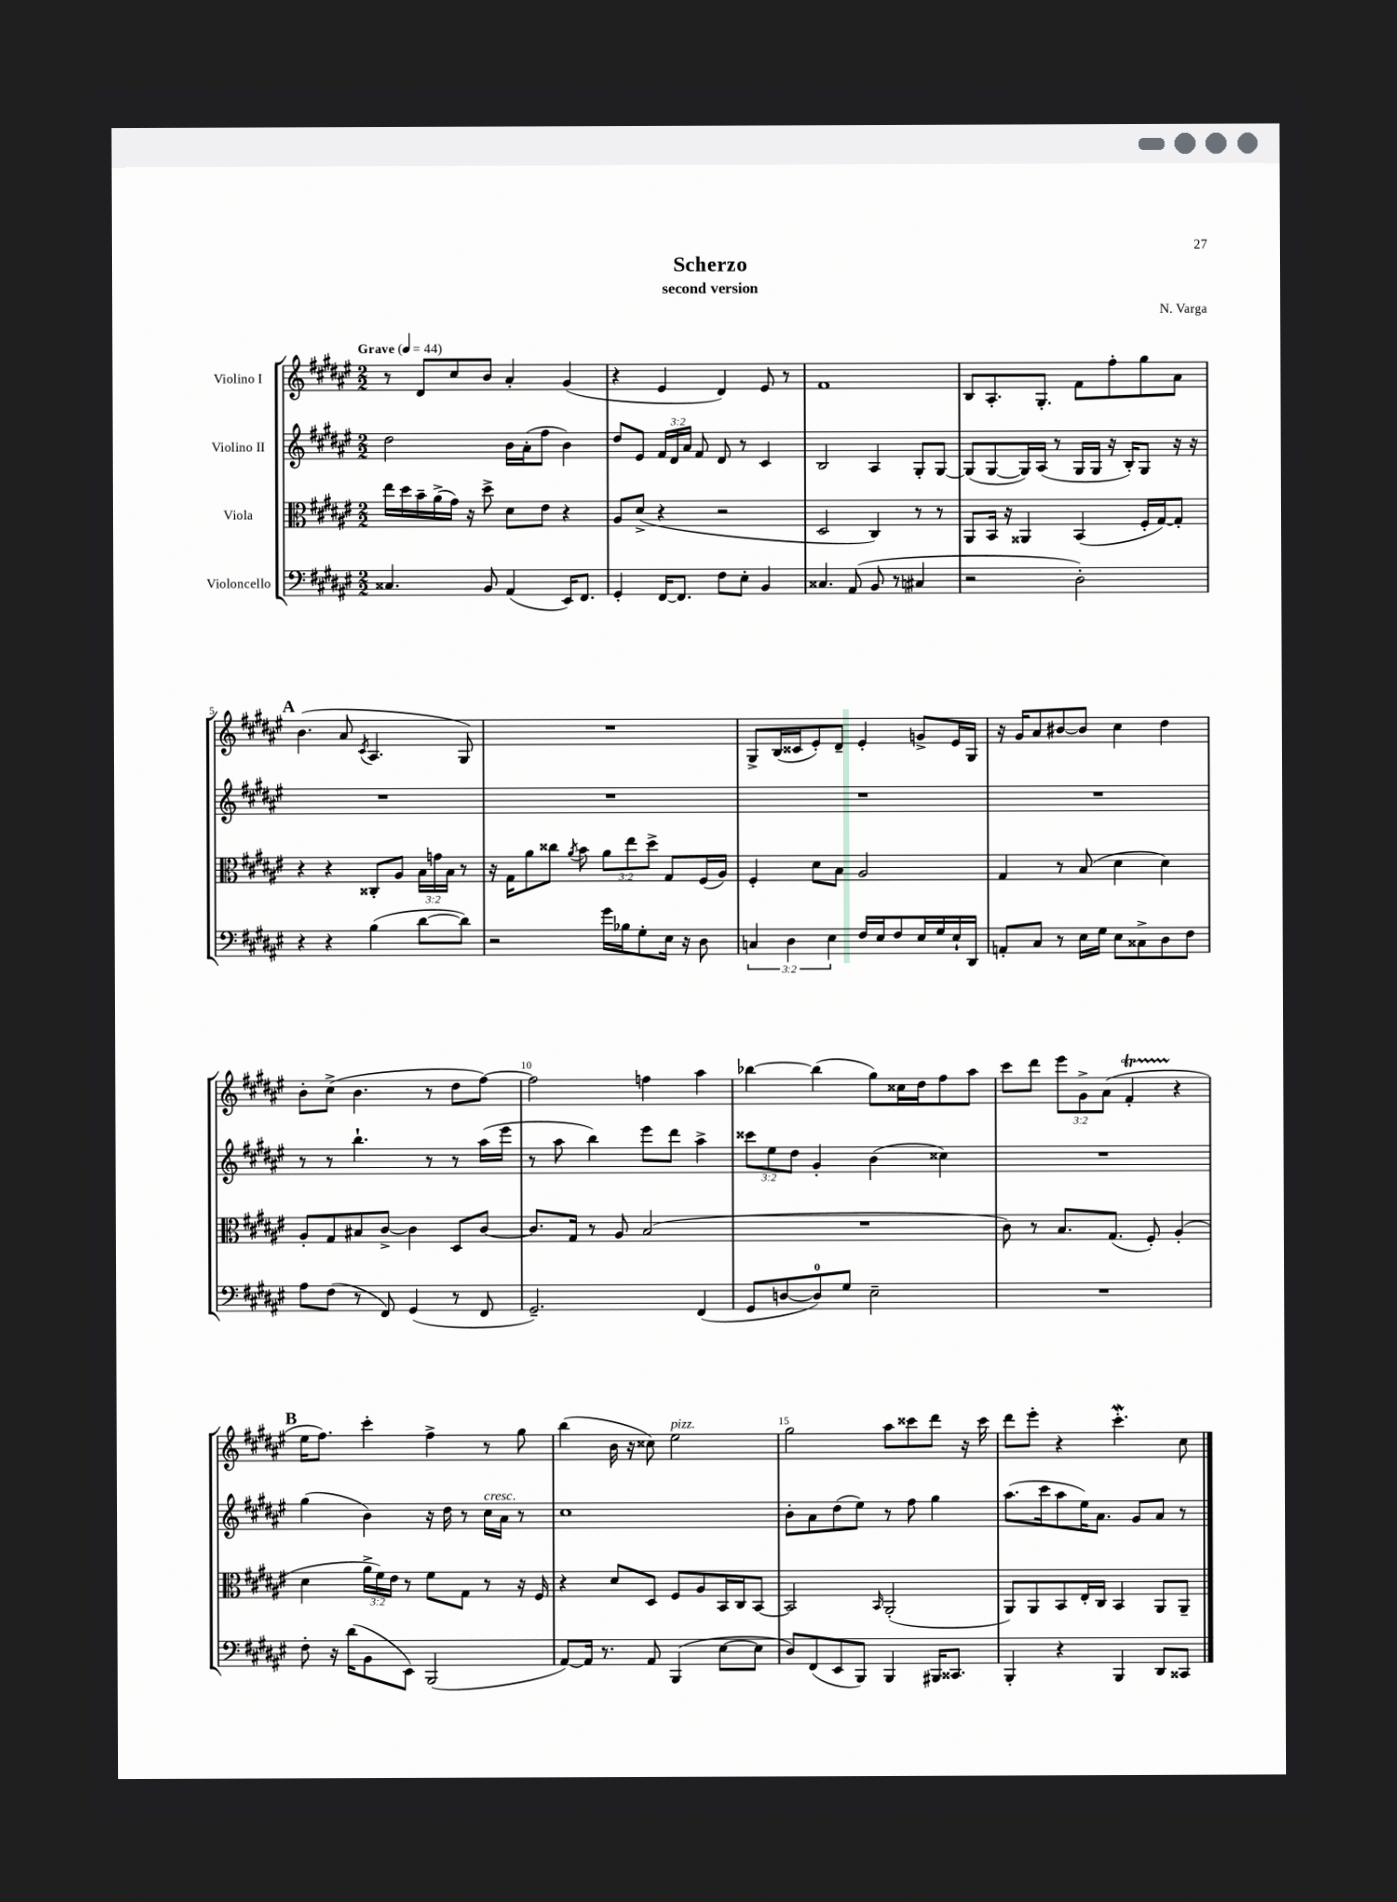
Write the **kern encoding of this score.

**kern	**kern	**kern	**kern
*staff4	*staff3	*staff2	*staff1
*clefF4	*clefC3	*clefG2	*clefG2
*k[f#c#g#d#a#e#]	*k[f#c#g#d#a#e#]	*k[f#c#g#d#a#e#]	*k[f#c#g#d#a#e#]
*M2/2	*M2/2	*M2/2	*M2/2
*MM44	*MM44	*MM44	*MM44
4.C##/	16ee#\LL	2dd#\	8r
.	16dd#\	.	.
.	16b~\	.	8d#/L
.	(16a#^\	.	.
.	16g#\JJ)	.	8cc#/
.	16r	.	.
8BB/	8dd#^\	.	8b/J
(4AA#/	8d#\L	16b\LL	4a#'/
.	.	(16a#'\J	.
.	8e#\J	8ff#\J	.
16EE#/LK)	4r	4b\)	(4g#/
8.FF#/J	.	.	.
=	=	=	=
4GG#'/	8A#/L	8dd#/L	4r
.	(8d#^/J	8e#/J	.
[16FF#/LK	4r	24f#/LL	4e#/
.	.	24d#/	.
8.FF#/]J	.	.	.
.	.	24a#/JJ	.
.	.	8f#/	.
8F#\L	2r	8d#/	4d#/)
8E#'\J	.	8r	.
4BB/	.	4c#/	8e#/
.	.	.	8r
=	=	=	=
4.C##/	2D#/	2B/	1f#
(8AA#/	.	.	.
8BB/	4C#/)	4A#/	.
8r	.	.	.
4C#/	8r	8G#'/L	.
.	8r	[8G#/J	.
=	=	=	=
2r	8AA#/L	(8G#/]L	8B/L
.	16BB/Jk	[8G#/	8.A#'/
.	16r	.	.
.	4AA##/	16G#/]L)	.
.	.	(16A#/JJ	8.G#'/J
.	.	8r	.
2D#'\)	(4BB/	16G#/LL	8f#\L
.	.	16G#/JJ	.
.	.	16r	8ff#'\
.	.	16B'/LK)	.
.	16F#'/LL	8G#/J	8gg#\
.	[16G#/J)	.	.
.	8G#'/]J	16r	8a#\J
.	.	16r	.
=	=	=	=
4r	4r	1r	(4.b\
4r	4r	.	.
.	.	.	8a#/
.	.	.	8qc#/
(4B\	8C##'/L	.	4.A#/
.	8A#/J	.	.
[8d#\L	24B\LL	.	.
.	24g\	.	.
.	24B\JJ	.	.
8d#\]J)	8r	.	8G#/)
=	=	=	=
2r	16r	1r	1r
.	16G#\LK	.	.
.	8a#\	.	.
.	8cc##\J	.	.
.	8qa#/	.	.
.	8b\	.	.
16g#\LL	12a#\L	.	.
16B-\J	.	.	.
.	12ee#\	.	.
8G#'\	.	.	.
.	12dd#^\J	.	.
16E#\Jk	8G#/L	.	.
16r	.	.	.
8D#\	(16F#/L	.	.
.	16A#/JJ)	.	.
=	=	=	=
6C/	4F#'/	1r	8G#^/L
.	.	.	(16B/L
6D#\	.	.	.
.	.	.	16c##/J
.	8d#\L	.	8e#'/)
6E#\	.	.	.
.	8B\J	.	8d#~/J
16F#/LL	2A#/	.	4e#'/
16E#/J	.	.	.
8F#/	.	.	.
16E#/L	.	.	8g^/L
16G#/	.	.	.
16E#`/	.	.	16e#/L
16DD#/JJ	.	.	16G#/JJ
=	=	=	=
8AA'/L	4G#/	1r	16r
.	.	.	16g#/LK
8C#/J	.	.	8a#/
8r	8r	.	[8b#/
16E#\LL	(8B/	.	8b#/]J
16G#\JJ	.	.	.
8E#\L	4d#\	.	4cc#\
8C##^\	.	.	.
8D#\	4d#\)	.	4dd#\
8F#\J	.	.	.
=	=	=	=
8A#\L	8A#'/L	8r	8b'\L
(8F#\J	8G#/	8r	(8cc#^\J
8r	8B#/	4.bb`\	4.b\
8FF#/)	[8c#^/J	.	.
(4GG#/	4c#\]	.	.
.	.	8r	8r
8r	8D#/L	8r	8dd#\L
8FF#/	[8c#/J	(16aa#\LL	[8ff#\J)
.	.	16eee#\JJ	.
=	=	=	=
2.GG#~/)	8.c#/]L	8r	2ff#\]
.	.	8aa#\	.
.	16G#/Jk	.	.
.	8r	4bb\)	.
.	8A#/	.	.
.	(2B/	8eee#\L	4ff\
.	.	8ddd#\J	.
(4FF#/	.	4aa#^\	4aa#\
=	=	=	=
8GG#/L	1r	12ccc##\L	[4bb-\
.	.	12ee#\	.
[8D/	.	.	.
.	.	12dd#\J	.
8D/])	.	4g#'/	(4bb-\]
8G#/J	.	.	.
2E#~\	.	(4b\	8gg#\L)
.	.	.	16cc##\L
.	.	.	16dd#\J
.	.	4cc##\)	8ff#\
.	.	.	8aa#\J
=	=	=	=
1r	8c#\)	1r	8ccc#\L
.	8r	.	8ddd#\J
.	8.B/L	.	12eee#\L
.	.	.	12g#^\
.	.	.	(12a#\J
.	(8.G#/J	.	.
.	.	.	4f#'/
.	8F#'/)	.	.
.	(4A#'/	.	4r
=	=	=	=
8F#'\	4d#\	(4gg#\	16ee#\LK
.	.	.	8.ff#\J)
16r	.	.	.
(16d#\LK	.	.	.
8BB\	24a#^\LL	4b\)	4ccc#'\
.	24f#\)	.	.
.	24e#\JJ	.	.
8EE#\J)	8r	.	.
(2BBB/	8f#\L	16r	4ff#^\
.	.	16dd#\	.
.	8G#\J	8r	.
.	8r	16cc#\LL	8r
.	.	16a#\JJ	.
.	16r	8r	8gg#\
.	16F#/	.	.
=	=	=	=
[8AA#/L)	4r	1cc#	(4bb\
16AA#/]Jk	.	.	.
8.r	.	.	.
.	8d#/L	.	16b\
.	.	.	16r
8AA#/	8D#/J	.	8cc##\)
(4BBB/	8F#/L	.	2ee#\
.	8A#/	.	.
[8E#\L	16BB/L	.	.
.	16C#/J	.	.
8E#\]J	[8BB/J	.	.
=	=	=	=
8D#/L)	2BB/]	8b'\L	2gg#\
(8FF#/	.	8a#\	.
8EE#/	.	(8dd#\	.
8BBB/J)	.	8ee#\J)	.
.	16qqBB/	.	.
4BBB/	(2AA#'/	8r	8aa#\L
.	.	8ff#\	8ccc##\
16BBB#/LK	.	4gg#\	8ddd#\J
8.CC##/J	.	.	.
.	.	.	16r
.	.	.	16ccc##\
=	=	=	=
4BBB'/	8AA#/L)	(8.aa#\L	8ddd#\L
.	8AA#/	.	8eee#'\J
.	.	16ccc#\k	.
4r	8BB/	8aa#\	4r
.	16E#'/L	16ee#\K)	.
.	16C#/JJ	8.a#\J	.
4BBB/	4BB/	.	4.ccc#'\
.	.	8g#/L	.
8DD#/L	8AA#/L	8a#/J	.
8CC##/J	8AA#~/J	8r	8cc#\
==	==	==	==
*-	*-	*-	*-
